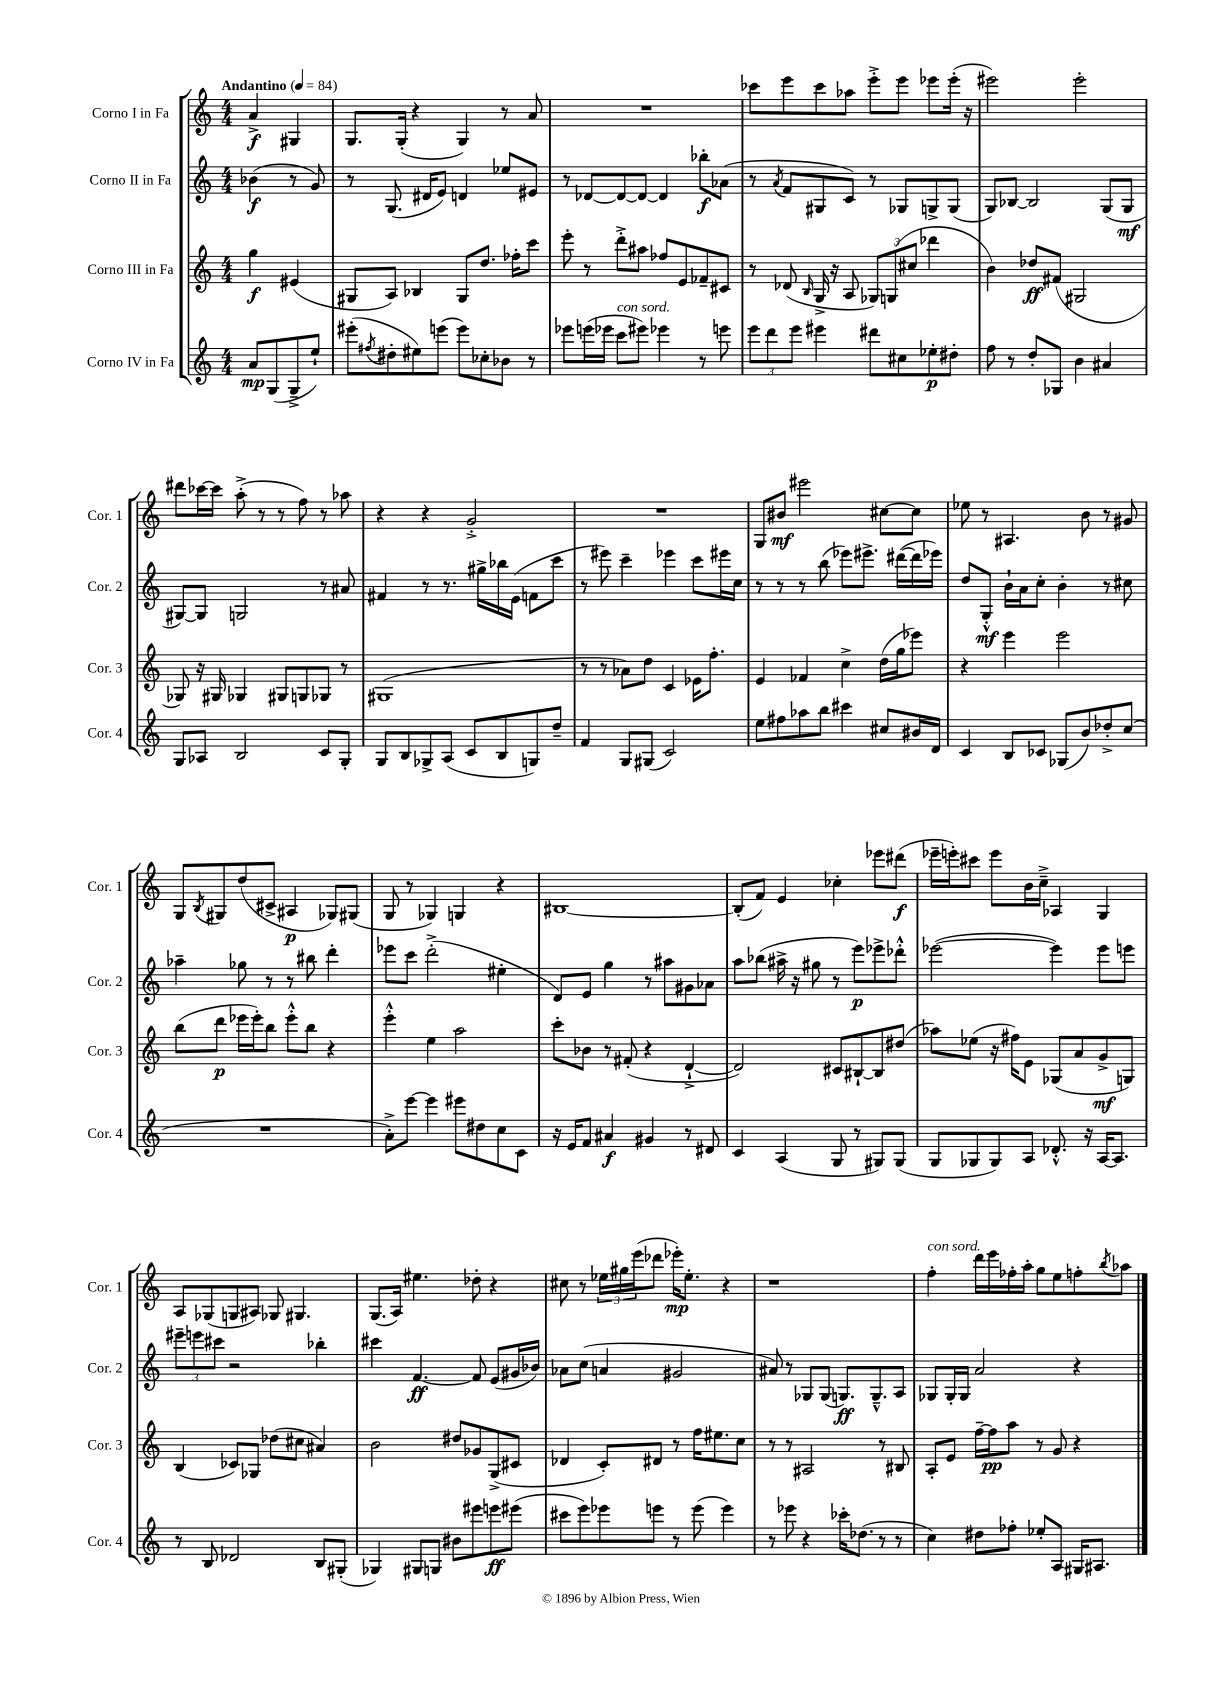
<<
\new StaffGroup <<
\new Staff = "s0" \with { instrumentName = "Corno I in Fa" shortInstrumentName = "Cor. 1" } {
    \clef treble \key c \major \numericTimeSignature \time 4/4 \partial 2 \tempo "Andantino" 4 = 84
    a'4->\f gis4 |
    g8. g16-.( r4 g4) r8 a'8 |
    R1 |
    ces'''8 e'''8 ces'''8 aes''8 e'''8-.-> e'''8 ees'''8 ees'''16-.( r16 |
    eis'''2) eis'''2-. |
    dis'''8 ces'''16~ ces'''16 a''8-.->( r8 r8 f''8) r8 aes''8 |
    r4 r4 g'2-.-> |
    R1 |
    g8 bis'8\mf eis'''2 cis''8~ cis''8 |
    ees''8 r8 ais4. b'8 r8 gis'8 |
    g8 \acciaccatura { b8 } gis8 d''8( cis'8-> ais4\p ges8) gis8( |
    g8 r8 ges4) g4 r4 |
    bis1~ |
    bis8-.( f'8) e'4 ces''4-. ees'''8 dis'''8\f( |
    ees'''16-- e'''16-.) cis'''8 e'''8 b'16 c''16---> aes4 g4 |
    a8 ges8( g8 ais8) ges8 gis4. |
    g8.( a16) eis''4. des''8-. r4 |
    cis''8 r8 \tuplet 3/2 { ees''16 gis''16 e'''16( } des'''8 ees'''16-.\mp) ees''8.-. r4 |
    r1 |
    f''4-.^\markup { \italic "con sord." } d'''16 e'''16 fes''16-. a''16-. g''8 e''8 f''8-. \acciaccatura { b''8 } aes''8 \bar "|." |
}
\new Staff = "s1" \with { instrumentName = "Corno II in Fa" shortInstrumentName = "Cor. 2" } {
    \clef treble \key c \major \numericTimeSignature \time 4/4 \partial 2
    bes'4\f( r8 g'8) |
    r8 g8.( dis'16 e'8) d'4 ees''8 eis'8 |
    r8 des'8~ des'8~ des'8~ des'4 bes''8-.\f aes'8( |
    r8 \acciaccatura { a'8 } f'8 gis8 c'8) r8 ges8 g8-> g8( |
    g8) bes8~ bes2 g8( g8\mf |
    gis8~) gis8 g2 r8 ais'8 |
    fis'4 r8 r8. gis''16-> bes''16 e'16( f'8 c'''8 |
    r8 eis'''8) c'''4-- ees'''4 c'''8 eis'''16 c''16 |
    r8 r8 r8 b''8( ees'''8) eis'''8.-> dis'''16~( dis'''16 ees'''16) |
    d''8 g8-.-^\mf b'16-! a'16 c''8-. b'4-. r8 cis''8 |
    aes''4-- ges''8 r8 r8 bis''8 d'''4-. |
    ees'''8 c'''8 d'''2-.->( eis''4-. |
    d'8) e'8 g''4 r8 ais''8 gis'8 aes'8 |
    a''8 bes''8( ais''16-> r16 gis''8 r8 e'''8\p) ees'''8-> des'''8-.-^ |
    ees'''2~( ees'''4) ees'''8 e'''8 |
    \tuplet 3/2 { eis'''8-- e'''8 cis'''8 } r2 bes''4-. |
    cis'''4 f'4.~\ff f'8 e'8( gis'16 bes'16) |
    aes'8 c''8( a'4 gis'2 |
    ais'8) r8 ges8 ges8( g8.\ff) g8.---^ a8 |
    ges8 ges16-. ges16 a'2 r4 \bar "|." |
}
\new Staff = "s2" \with { instrumentName = "Corno III in Fa" shortInstrumentName = "Cor. 3" } {
    \clef treble \key c \major \numericTimeSignature \time 4/4 \partial 2
    g''4\f eis'4( |
    gis8 a8) bes4 gis8 d''8. fes''16-. c'''8 |
    e'''8-. r8 d'''8-.-> ais''8 fes''8 e'8 fes'8-- cis'8 |
    r8 des'8( \grace { b16 } g16-> r16 a8 \tuplet 3/2 { ges8) g8( cis''8 } des'''4 |
    b'4) des''8\ff fis'8( gis2 |
    ges8) r16 gis16 ges4 gis8 g8 ges8 r8 |
    gis1( |
    r8 r8 aes'8) d''8 c'4 ees'16 f''8.-. |
    e'4 fes'4 c''4-> d''16( g''16 ees'''8) |
    r4 e'''4 e'''2 |
    b''8( d'''8\p ees'''16 ees'''16-.) b''8 ees'''8-.-^ b''8 r4 |
    e'''4-.-^ e''4 a''2 |
    c'''8-. bes'8 r8 fis'8-.( r4 d'4~-!-> |
    d'2) cis'8 bis8~-! bis8 dis''8( |
    aes''8) ees''8( r16 fis''16) e'8 ges8( a'8 g'8->\mf g8) |
    b4( ces'8) ges8 des''8( cis''8 ais'4) |
    b'2 dis''8 ges'8 g8->( cis'8 |
    des'4 c'8-.) dis'8 r8 f''16 eis''8. c''8 |
    r8 r8 ais2 r8 bis8 |
    a8-. e'8 f''16~-- f''16\pp a''8 r8 g'8 r4 \bar "|." |
}
\new Staff = "s3" \with { instrumentName = "Corno IV in Fa" shortInstrumentName = "Cor. 4" } {
    \clef treble \key c \major \numericTimeSignature \time 4/4 \partial 2
    a'8\mp g8( g8---> e''8-!) |
    eis'''8-.( \acciaccatura { fis''8 } dis''8-. eis''8) e'''8( e'''8) ces''8-. bes'8 r8 |
    ees'''8 e'''16( ees'''16 c'''8^\markup { \italic "con sord." } eis'''8) ees'''4 r8 e'''8 |
    \tuplet 3/2 { e'''8 d'''8 e'''8 } eis'''4 dis'''8 cis''8 ees''8-.\p dis''8-. |
    f''8 r8 d''8-. ges8 b'4 ais'4 |
    g8 aes8 b2 c'8 g8-. |
    g8 b8 ges8-> a8( c'8 b8 g8) d''8-- |
    f'4 g8 gis8( c'2) |
    e''8 fis''8 aes''8 b''8 cis'''4 cis''8 bis'16 d'16 |
    c'4 b8 ces'8 ges8( b'8) des''8-.-> c''8( |
    R1 |
    a'8-.->) e'''8~ e'''4 eis'''8 dis''8 c''8 c'8 |
    r16 e'16 f'8 ais'4\f gis'4 r8 dis'8 |
    c'4 a4( g8 r8 gis8) gis8( |
    g8 ges8 ges8) a8 des'8.-.-^ r16 a16~ a8. |
    r8 b8 des'2 b8 gis8-.( |
    ges4) gis8 g8 bis'8 eis'''8 e'''8\ff eis'''8( |
    cis'''8 e'''8) ees'''8 e'''8 r8 e'''8( e'''4) |
    r8 ees'''8 r4 ces'''16-. des''8.( r8 r8 |
    c''4) dis''8 fes''8-. ees''8-. a8 gis16 ais8. \bar "|." |
}
>>
>>
\layout { \context { \Score \remove "Bar_number_engraver" } }
